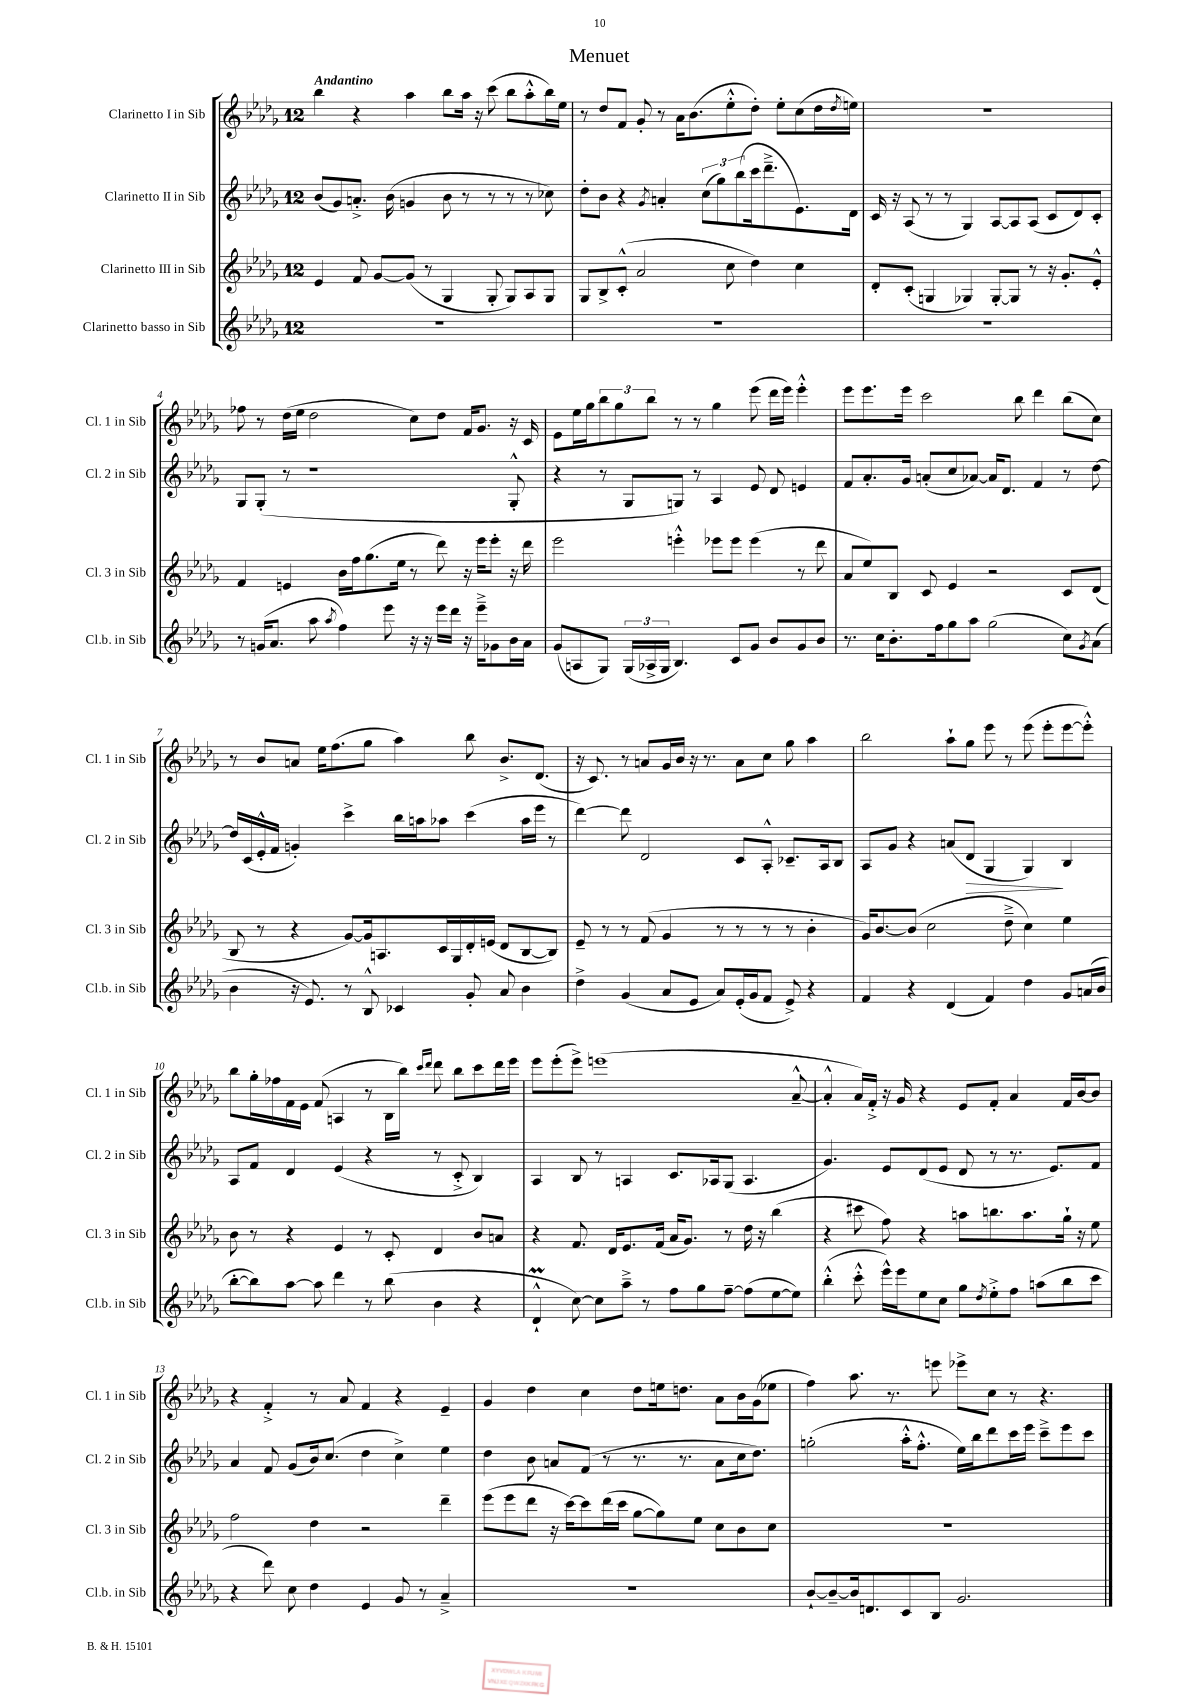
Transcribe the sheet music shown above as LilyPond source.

\header { title = "Menuet" }
<<
\new StaffGroup <<
\new Staff = "s0" \with { instrumentName = "Clarinetto I in Sib" shortInstrumentName = "Cl. 1 in Sib" } {
    \clef treble \key des \major \once \override Staff.TimeSignature.style = #'single-digit \time 12/8 \tempo "Andantino"
    bes''4 r4 aes''4 bes''8 aes''16 r16 c'''8( bes''8 aes''8-.-^ bes''16) ees''16 |
    r8 des''8 f'8 ges'8-. r8 aes'16 bes'8.( ees''8-.-^ des''8-.) ees''8-. c''8( des''16 \acciaccatura { des''8 } e''16) |
    R1. |
    fes''8 r8 des''16( ees''16 des''2 c''8) des''8 f'16 ges'8. r16 c'16 |
    ees'8 ees''16 ges''16 \tuplet 3/2 { bes''8 ges''8 bes''8 } r8 r8 ges''4 ees'''8( des'''16 ees'''16) ees'''4-.-^ |
    ees'''8 ees'''8. ees'''16 c'''2 bes''8 des'''4 bes''8( c''8) |
    r8 bes'8 a'8 ees''16 f''8.( ges''8 aes''4) bes''8 bes'8.-> des'8.( |
    r16 c'8.) r8 a'8 ges'16 bes'16 r16 r8. a'8 c''8 ges''8 aes''4 |
    bes''2 aes''8-! ges''8 ees'''8 r8 ees'''8( ees'''8-. ees'''8~ ees'''8-.-^) |
    bes''8 ges''16-. fes''16 f'16 ees'16 f'8( a4 r8 bes16 bes''16) \grace { c'''16 des'''16 } des'''8 bes''8 c'''8 des'''16 ees'''16 |
    ees'''8 ees'''8-.( ees'''8->) e'''1( aes'8~---^ |
    aes'4-.-^ aes'16) f'16-.-> r16 ges'16 r4 ees'8 f'8-. aes'4 f'16 bes'16~ bes'8 |
    r4 f'4-.-> r8 aes'8 f'4 r4 ees'4-- |
    ges'4 des''4 c''4 des''8 e''16 d''8. aes'8 bes'16 ges'16( ees''8 |
    f''4) aes''8. r8. e'''8 ees'''8-> c''8 r8 r4. \bar "|." |
}
\new Staff = "s1" \with { instrumentName = "Clarinetto II in Sib" shortInstrumentName = "Cl. 2 in Sib" } {
    \clef treble \key des \major \once \override Staff.TimeSignature.style = #'single-digit \time 12/8
    bes'8( ges'8) a'8.-.-> bes'16( g'4 bes'8 r8 r8 r8 r8 ces''8) |
    des''8-. bes'8 r4 \acciaccatura { ges'8 } a'4-. \tuplet 3/2 { c''8( ges''8) bes''8( } c'''16 des'''8.---> ees'8.) des'16 |
    c'16 r16 aes8( r8 r8 ges4) aes8~ aes8 aes8( c'8 des'8) c'8-. |
    ges8 ges8-.( r8 r1 ges8-.-^ |
    r4 r8 ges8 g8) r8 aes4 ees'8 des'8 e'4 |
    f'8 aes'8.-. ges'16 a'8-.( c''8 aes'8~) aes'16 des'8. f'4 r8 des''8~ |
    des''16 c'16( ees'16-.-^ f'16 g'4-.) c'''4-> bes''16 a''16 aes''8 c'''4( aes''16 ees'''16 r8 |
    des'''4~) des'''8 des'2 c'8 aes8-.-^ ces'8.-- aes16 bes8 |
    aes8 ges'8 r4 a'8( des'8\> ges4 ges4\!) bes4 |
    aes8 f'8 des'4 ees'4( r4 r8 c'8-.-> bes4) |
    aes4 bes8 r8 a4 c'8. aes16 ges8( aes4. |
    ges'4.) ees'8 des'8( ees'8 des'8 r8 r8. ees'8.) f'8 |
    aes'4 f'8 ges'8( bes'16) c''8.( des''4 c''4->) ees''4 |
    des''4 bes'8 a'8 f'8( r8 r8. r8. a'8 c''16 des''8.) |
    g''2-.( aes''16-.-^ f''8.-.-^ ees''16) bes''16 des'''8 c'''16 ees'''16 c'''8---> ees'''8 c'''8 \bar "|." |
}
\new Staff = "s2" \with { instrumentName = "Clarinetto III in Sib" shortInstrumentName = "Cl. 3 in Sib" } {
    \clef treble \key des \major \once \override Staff.TimeSignature.style = #'single-digit \time 12/8
    ees'4 f'8 ges'8~ ges'8( r8 ges4 ges8-. ges8) aes8 ges8 |
    ges8 bes8-> c'8-.-^( aes'2 c''8 des''4) c''4 |
    des'8-. c'8-.( g4 ges4) ges8~-. ges8 r8 r16 ges'8.-. ees'8-.-^ |
    f'4 e'4 bes'16 f''16 ges''8.( ees''16 r8 des'''8) r16 ees'''16 ees'''8-. r16 des'''16 |
    ees'''2 e'''4-.-^ ees'''8 ees'''8 ees'''4( r8 des'''8 |
    aes'8 ees''8) bes8 c'8 ees'4 r2 c'8 des'8( |
    bes8 r8 r4 ges'8~) ges'16 a8. c'16 ges16 des'16-. e'16( des'8 bes8~ bes8) |
    ees'8-- r8 r8 f'8( ges'4 r8 r8 r8 r8 bes'4-. |
    ges'16) bes'8.~ bes'8( c''2 des''8---> c''4) ees''4 |
    bes'8 r8 r4 ees'4 r8 c'8-. des'4 bes'8 a'8 |
    r4 f'8. des'16 ees'8. f'16( aes'16 ges'8.) r8 des''16 r16 bes''4( |
    r4 cis'''8 f''8) r4 a''8 b''8. a''8. ges''16-! r16 ees''8 |
    f''2 des''4 r2 des'''4-- |
    ees'''8( ees'''8 des'''8 r16 c'''16~) c'''8 des'''16( c'''16 ges''8~ ges''8) ees''8 c''8 bes'8 c''8 |
    R1. \bar "|." |
}
\new Staff = "s3" \with { instrumentName = "Clarinetto basso in Sib" shortInstrumentName = "Cl.b. in Sib" } {
    \clef treble \key des \major \once \override Staff.TimeSignature.style = #'single-digit \time 12/8
    R1. |
    R1. |
    R1. |
    r8 g'16( aes'8. aes''8 \acciaccatura { aes''8 } f''4) ees'''8 r16 r16 ees'''16 des'''16 r16 ees'''16---> ges'8 bes'16 aes'16 |
    ges'8( a8 ges8) \tuplet 3/2 { ges16( aes16-> ges16 } bes4.) c'8 ges'8 bes'8 ges'8 bes'8 |
    r8. c''16 bes'8.-. f''16 ges''8 aes''8 ges''2( c''8) \acciaccatura { ges'8 } aes'8( |
    bes'4 r16 ees'8.) r8 bes8-^ ces'4 ges'8-. aes'8 bes'4 |
    des''4-> ges'4( aes'8 ees'8 aes'8) ees'16-.( ges'16 f'8 ees'8->) r4 |
    f'4 r4 des'4( f'4) des''4 ges'8 a'16( bes'16 |
    bes''8~-. bes''8) aes''8~ aes''8 des'''4 r8 bes''8( bes'4 r4 |
    des'4-!-^\prall c''8~) c''8 aes''8---> r8 f''8 ges''8 f''8~-- f''8( ees''8~ ees''8) |
    bes''4-.-^( c'''8-.-^ ees'''16-^) ees'''16 ees''8 c''8 ges''8 \acciaccatura { des''8 } ees''8-.-> f''8 a''8( bes''8 c'''8 |
    r4 des'''8) c''8 des''4 ees'4 ges'8 r8 aes'4---> |
    R1. |
    bes'8~-! bes'8~-- bes'16 d'8. c'8 bes8 ges'2. \bar "|." |
}
>>
>>
